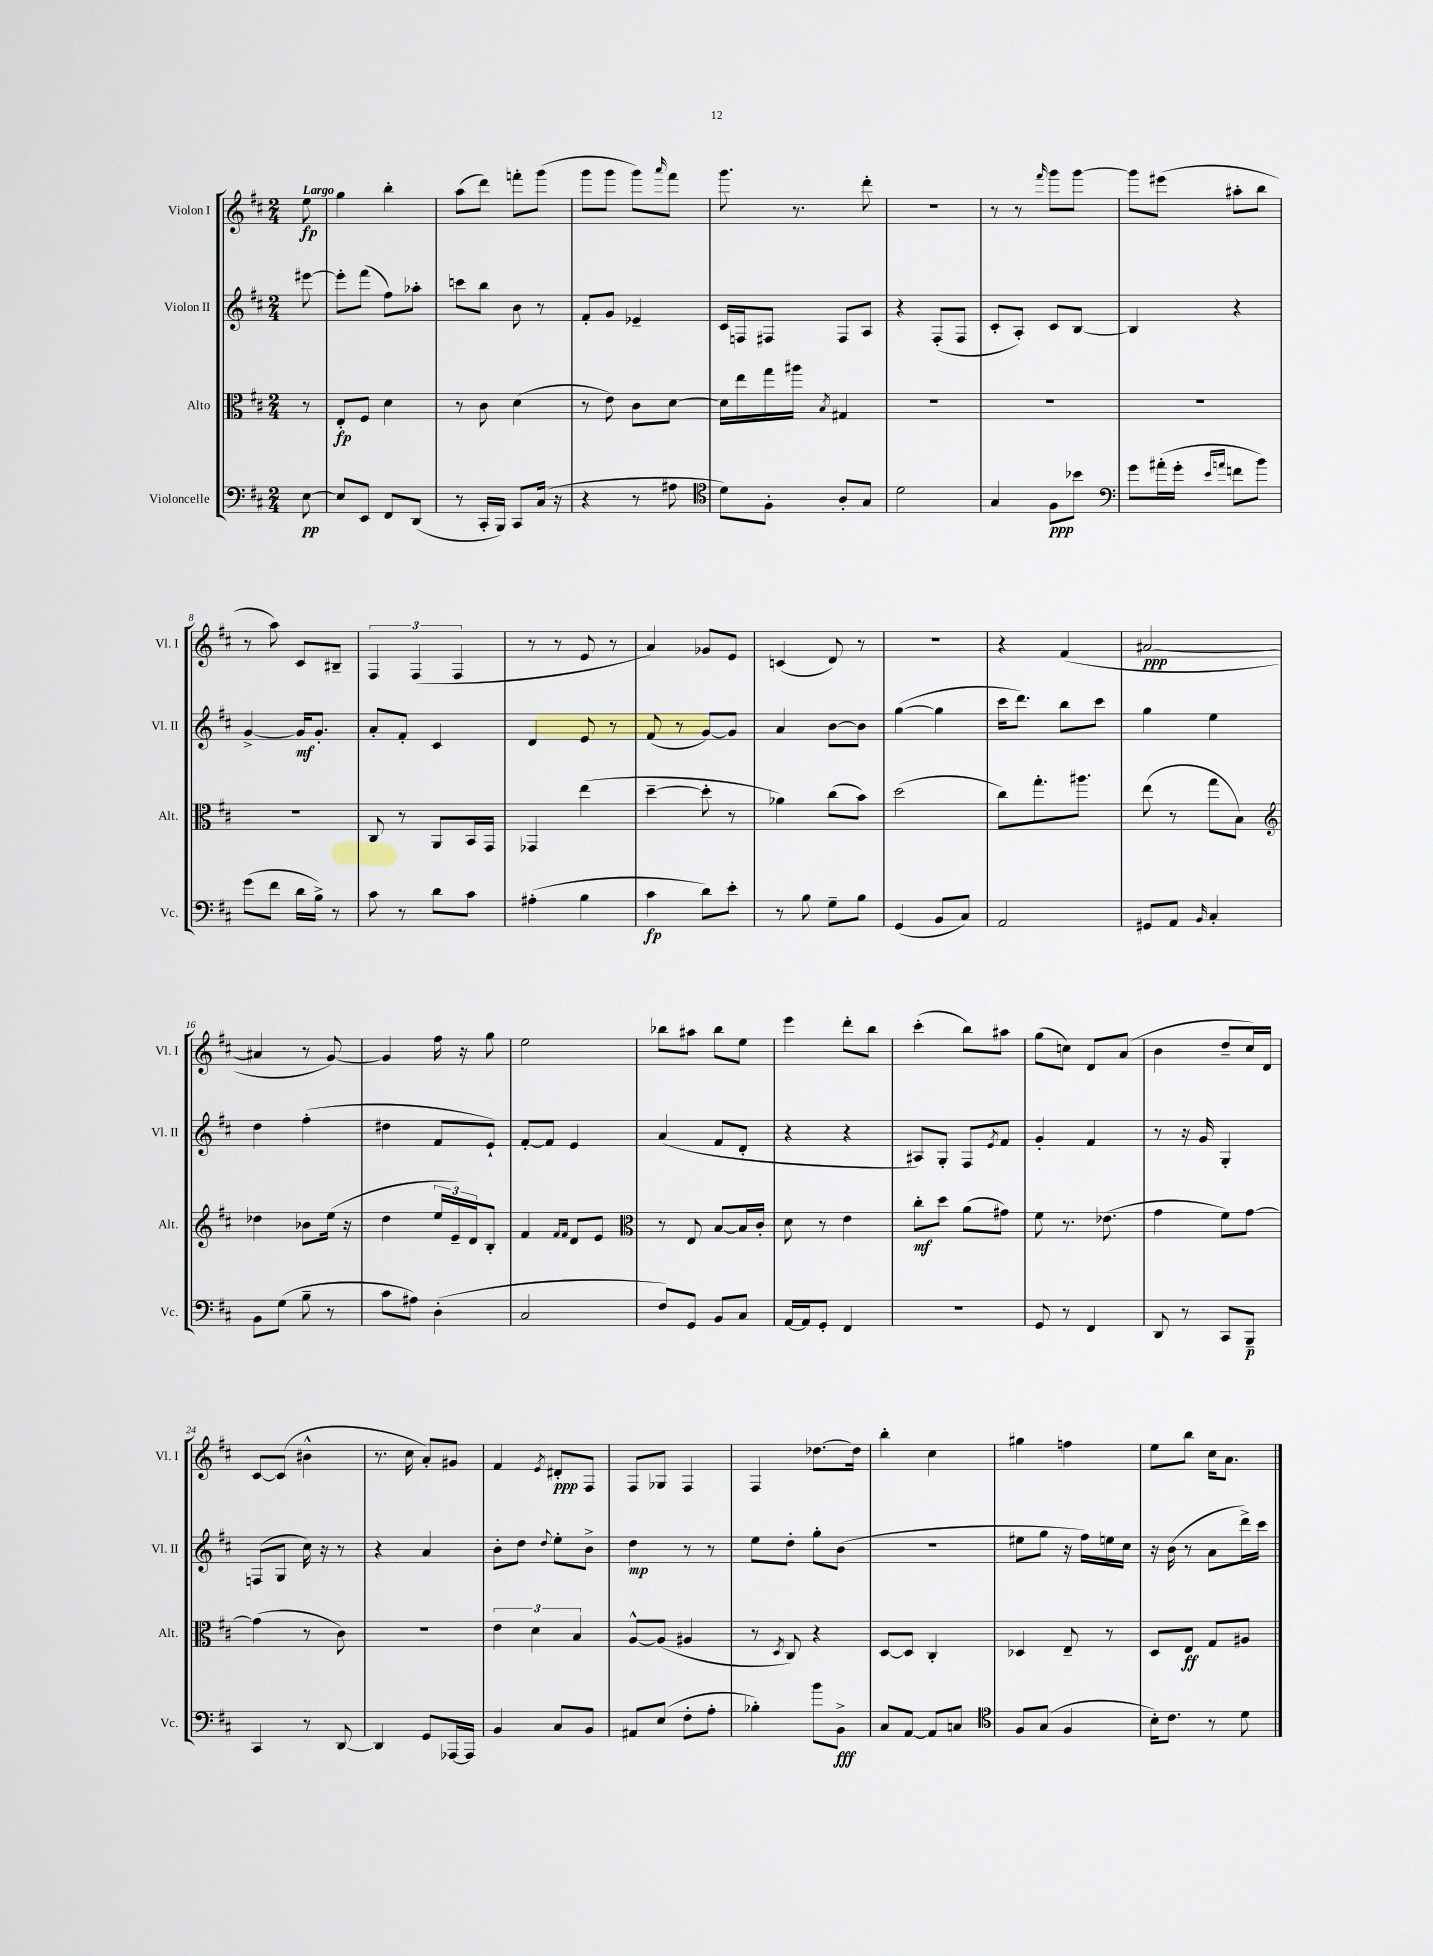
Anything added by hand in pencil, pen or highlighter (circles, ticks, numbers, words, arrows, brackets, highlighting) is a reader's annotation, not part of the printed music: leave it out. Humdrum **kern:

**kern	**dynam	**kern	**dynam	**kern	**dynam	**kern	**dynam
*part4	*part4	*part3	*part3	*part2	*part2	*part1	*part1
*staff4	*staff4	*staff3	*staff3	*staff2	*staff2	*staff1	*staff1
*I"Violoncelle	*	*I"Alto	*	*I"Violon II	*	*I"Violon I	*
*I'Vc.	*	*I'Alt.	*	*I'Vl. II	*	*I'Vl. I	*
*clefF4	*	*clefC3	*	*clefG2	*	*clefG2	*
*k[f#c#]	*	*k[f#c#]	*	*k[f#c#]	*	*k[f#c#]	*
*M2/4	*	*M2/4	*	*M2/4	*	*M2/4	*
=	=	=	=	=	=	=	=
!	!	!	!	!	!	!LO:TX:a:B:t=Largo	!
[8E\	pp	8r	.	[8eee#X\	.	8ee\	fp
=1	=1	=1	=1	=1	=1	=1	=1
8E/L]	.	8E'/L	fp	8eee#'\L]	.	4gg\	.
8EE/J	.	8F#/J	.	(8fff#\J	.	.	.
8FF#/L	.	4d\	.	8ff#\L)	.	4bb'\	.
(8DD/J	.	.	.	8aa-X'\J	.	.	.
=2	=2	=2	=2	=2	=2	=2	=2
8r	.	8r	.	8cccn\L	.	(8aa\L	.
16CC#'/LL	.	8c#\	.	8bb\J	.	8ddd\J)	.
16BBB/JJ)	.	.	.	.	.	.	.
8CC#/L	.	(4d\	.	8b\	.	8fffn'\L	.
(16C#/Jk	.	.	.	8r	.	(8ggg\J	.
16r	.	.	.	.	.	.	.
=3	=3	=3	=3	=3	=3	=3	=3
4r	.	8r	.	8f#'/L	.	8ggg\L	.
.	.	8e\)	.	8g/J	.	8ggg\J	.
8r	.	8c#\L	.	4e-X~/	.	8ggg\L)	.
.	.	.	.	.	.	16qqaaa/	.
8A#X\	.	[8d\J	.	.	.	8fff#\J	.
=4	=4	=4	=4	=4	=4	=4	=4
*clefC4	*	*	*	*	*	*	*
8d\L)	.	16d\LL]	.	16c#/LL	.	8.ggg\	.
.	.	16ee\	.	16Fn/J	.	.	.
8F#'\J	.	16gg\	.	8F#X/J	.	.	.
.	.	16aa#X\JJ	.	.	.	8.r	.
.	.	8qB/	.	.	.	.	.
8A'/L	.	4G#X/	.	8F#/L	.	.	.
8G/J	.	.	.	8A/J	.	8ddd'\	.
=5	=5	=5	=5	=5	=5	=5	=5
2d\	.	2r	.	4r	.	2r	.
.	.	.	.	(8F#'/L	.	.	.
.	.	.	.	8F#/J	.	.	.
=6	=6	=6	=6	=6	=6	=6	=6
4G/	.	2r	.	8c#'/L	.	8r	.
.	.	.	.	8A'/J)	.	8r	.
.	.	.	.	.	.	16qqfff#/	.
8F#\L	ppp	.	.	8c#/L	.	8ggg\L	.
8b-X\J	.	.	.	[8B/J	.	[8ggg\J	.
=7	=7	=7	=7	=7	=7	=7	=7
*clefF4	*	*	*	*	*	*	*
8g\L	.	2r	.	4B/]	.	8ggg\L]	.
(16a#X'\L	.	.	.	.	.	(8eee#X\J	.
16g'\JJ	.	.	.	.	.	.	.
16qqe/LL	.	.	.	.	.	.	.
16qqan/JJ	.	.	.	.	.	.	.
8fn\L	.	.	.	4r	.	8aa#X'\L	.
8b\J)	.	.	.	.	.	8bb\J	.
!!LO:LB:g=z
=8	=8	=8	=8	=8	=8	=8	=8
(8g\L	.	2r	.	[4g^/	.	8r	.
8f#\J	.	.	.	.	.	8aa\)	.
16d\LL	.	.	.	16g/KL]	mf	8c#/L	.
16B^\JJ)	.	.	.	8.g'/J	.	.	.
8r	.	.	.	.	.	8B#X~/J	.
=9	=9	=9	=9	=9	=9	=9	=9
8c#\	.	8C#/	.	8a'/L	.	6F#/	.
8r	.	8r	.	8f#'/J	.	.	.
.	.	.	.	.	.	(6F#/	.
8d\L	.	8AA/L	.	4c#/	.	.	.
.	.	.	.	.	.	6F#/	.
8c#\J	.	16BB/L	.	.	.	.	.
.	.	16GG/JJ	.	.	.	.	.
=10	=10	=10	=10	=10	=10	=10	=10
(4A#X'\	.	4GG-X/	.	4d/	.	8r	.
.	.	.	.	.	.	8r	.
4B\	.	(4ee\	.	8e/	.	8e/	.
.	.	.	.	8r	.	8r	.
=11	=11	=11	=11	=11	=11	=11	=11
4c#\	fp	[4dd~\	.	(8f#/	.	4a/)	.
.	.	.	.	8r	.	.	.
8d\L)	.	8dd'\]	.	[8g/L)	.	8g-X/L	.
8e'\J	.	8r	.	8g/J]	.	8e/J	.
=12	=12	=12	=12	=12	=12	=12	=12
8r	.	4a-X\)	.	4a/	.	(4cn/	.
8B\	.	.	.	.	.	.	.
8G~\L	.	(8cc#\L	.	[8b\L	.	8d/)	.
8B\J	.	8b\J)	.	8b\J]	.	8r	.
=13	=13	=13	=13	=13	=13	=13	=13
(4GG/	.	(2dd\	.	([4gg\	.	2r	.
8BB/L	.	.	.	4gg\]	.	.	.
8C#/J)	.	.	.	.	.	.	.
=14	=14	=14	=14	=14	=14	=14	=14
2AA/	.	8cc#\L)	.	16ccc#\KL	.	4r	.
.	.	.	.	8.ddd\J)	.	.	.
.	.	8.gg'\	.	.	.	.	.
.	.	.	.	8bb\L	.	(4f#/	.
.	.	8.aa#X\J	.	.	.	.	.
.	.	.	.	8ccc#\J	.	.	.
=15	=15	=15	=15	=15	=15	=15	=15
8GG#X/L	.	(8ee\	.	4gg\	.	[2a#X/	ppp
8AA/J	.	8r	.	.	.	.	.
16qqBB/	.	.	.	.	.	.	.
4C#'/	.	8gg\L	.	4ee\	.	.	.
.	.	8B\J)	.	.	.	.	.
!!LO:LB:g=z
=16	=16	=16	=16	=16	=16	=16	=16
*	*	*clefG2	*	*	*	*	*
8BB\L	.	4dd-X\	.	4dd\	.	4a#X/]	.
(8G\J	.	.	.	.	.	.	.
8B~\	.	8b-X\L	.	(4ff#'\	.	8r	.
8r	.	(16ee\Jk	.	.	.	[8g/)	.
.	.	16r	.	.	.	.	.
=17	=17	=17	=17	=17	=17	=17	=17
8c#\L	.	4dd\	.	4dd#X\	.	4g/]	.
8A#X\J)	.	.	.	.	.	.	.
(4D'\	.	24ee/LL	.	8f#/L	.	16ff#\	.
.	.	24e~/)	.	.	.	.	.
.	.	.	.	.	.	16r	.
.	.	24d/J	.	.	.	.	.
.	.	8B'/J	.	8e`/J)	.	8gg\	.
=18	=18	=18	=18	=18	=18	=18	=18
2C#/	.	4f#/	.	[8f#'/L	.	2ee\	.
.	.	.	.	8f#/J]	.	.	.
.	.	16qqf#/LL	.	.	.	.	.
.	.	16qqf#/JJ	.	.	.	.	.
.	.	8d/L	.	4e/	.	.	.
.	.	8e/J	.	.	.	.	.
=19	=19	=19	=19	=19	=19	=19	=19
*	*	*clefC3	*	*	*	*	*
8F#/L)	.	8r	.	(4a/	.	8bb-X\L	.
8GG/J	.	8E/	.	.	.	8aa#X\J	.
8BB/L	.	[8B/L	.	8f#/L	.	8bb-\L	.
8C#/J	.	16B/L]	.	8d'/J	.	8ee\J	.
.	.	16c#'/JJ	.	.	.	.	.
=20	=20	=20	=20	=20	=20	=20	=20
[16AA/LL	.	8d\	.	4r	.	4eee\	.
16AA/J]	.	.	.	.	.	.	.
8GG'/J	.	8r	.	.	.	.	.
4FF#/	.	4e\	.	4r	.	8ddd'\L	.
.	.	.	.	.	.	8bb\J	.
=21	=21	=21	=21	=21	=21	=21	=21
2r	.	8cc#'\L	mf	8A#X/L)	.	(4ccc#'\	.
.	.	8dd\J	.	8G'/J	.	.	.
.	.	(8a\L	.	8F#/L	.	8bb\L)	.
.	.	.	.	8qe/	.	.	.
.	.	8g#X\J)	.	8f#/J	.	8aa#X\J	.
=22	=22	=22	=22	=22	=22	=22	=22
8GG/	.	8f#\	.	4g'/	.	(8gg\L	.
8r	.	8.r	.	.	.	8ccn\J)	.
4FF#/	.	.	.	4f#/	.	8d/L	.
.	.	(8.e-X\	.	.	.	.	.
.	.	.	.	.	.	(8a/J	.
=23	=23	=23	=23	=23	=23	=23	=23
8DD/	.	4g\	.	8r	.	4b\	.
8r	.	.	.	16r	.	.	.
.	.	.	.	16g/	.	.	.
8CC#/L	.	8f#\L)	.	4G'/	.	8dd~/L	.
8BBB~/J	p	[8g\J	.	.	.	16cc#/L)	.
.	.	.	.	.	.	16d/JJ	.
!!LO:LB:g=z
=24	=24	=24	=24	=24	=24	=24	=24
4CC#/	.	(4g\]	.	(8Fn/L	.	[8c#/L	.
.	.	.	.	8G/J	.	(8c#/J]	.
8r	.	8r	.	16cc#\)	.	4b#X^^\	.
.	.	.	.	16r	.	.	.
[8DD/	.	8c#\)	.	8r	.	.	.
=25	=25	=25	=25	=25	=25	=25	=25
4DD/]	.	2r	.	4r	.	8.r	.
.	.	.	.	.	.	16cc#\	.
8GG/L	.	.	.	4a/	.	8a'/L)	.
[16AAA-X/L	.	.	.	.	.	8g#X/J	.
16AAA-/JJ]	.	.	.	.	.	.	.
=26	=26	=26	=26	=26	=26	=26	=26
4BB/	.	6e\	.	8b'\L	.	4f#/	.
.	.	.	.	8dd\J	.	.	.
.	.	6d\	.	.	.	.	.
.	.	.	.	8qqdd/	.	8qe/	.
8C#/L	.	.	.	8ee'\L	.	8d#X'/L	ppp
.	.	6B/	.	.	.	.	.
8BB/J	.	.	.	8b^\J	.	8F#/J	.
=27	=27	=27	=27	=27	=27	=27	=27
8AA#X/L	.	[8A^^/L	.	4dd\	mp	8F#/L	.
(8E/J	.	(8A/J]	.	.	.	8G-X/J	.
8F#'\L	.	4A#X/	.	8r	.	4F#/	.
8A'\J	.	.	.	8r	.	.	.
=28	=28	=28	=28	=28	=28	=28	=28
4B-X'\)	.	8r	.	8ee\L	.	4F#/	.
.	.	8qD/	.	.	.	.	.
.	.	8C#/)	.	8dd'\J	.	.	.
8b\L	.	4r	.	8gg'\L	.	[8.dd-X\L	.
8BB^\J	fff	.	.	(8b\J	.	.	.
.	.	.	.	.	.	16dd-\Jk]	.
=29	=29	=29	=29	=29	=29	=29	=29
8C#/L	.	[8D/L	.	2r	.	4bb'\	.
[8AA/J	.	8D/J]	.	.	.	.	.
8AA/L]	.	4C#'/	.	.	.	4cc#\	.
8Cn/J	.	.	.	.	.	.	.
=30	=30	=30	=30	=30	=30	=30	=30
*clefC4	*	*	*	*	*	*	*
8F#/L	.	4D-X/	.	8ee#X\L	.	4gg#X\	.
(8G/J	.	.	.	8gg\J	.	.	.
4F#/	.	8E~/	.	16r	.	4ffn\	.
.	.	.	.	16ff#\LL)	.	.	.
.	.	8r	.	16een\	.	.	.
.	.	.	.	16cc#\JJ	.	.	.
=31	=31	=31	=31	=31	=31	=31	=31
16B'\KL)	.	8D/L	.	16r	.	8ee\L	.
8.c#\J	.	.	.	(16b\	.	.	.
.	.	8E/J	ff	8r	.	8bb\J	.
8r	.	8G/L	.	8a\L	.	16cc#\KL	.
.	.	.	.	.	.	8.a\J	.
8d\	.	8A#X/J	.	16ddd^\L)	.	.	.
.	.	.	.	16ccc#\JJ	.	.	.
==	==	==	==	==	==	==	==
*-	*-	*-	*-	*-	*-	*-	*-
